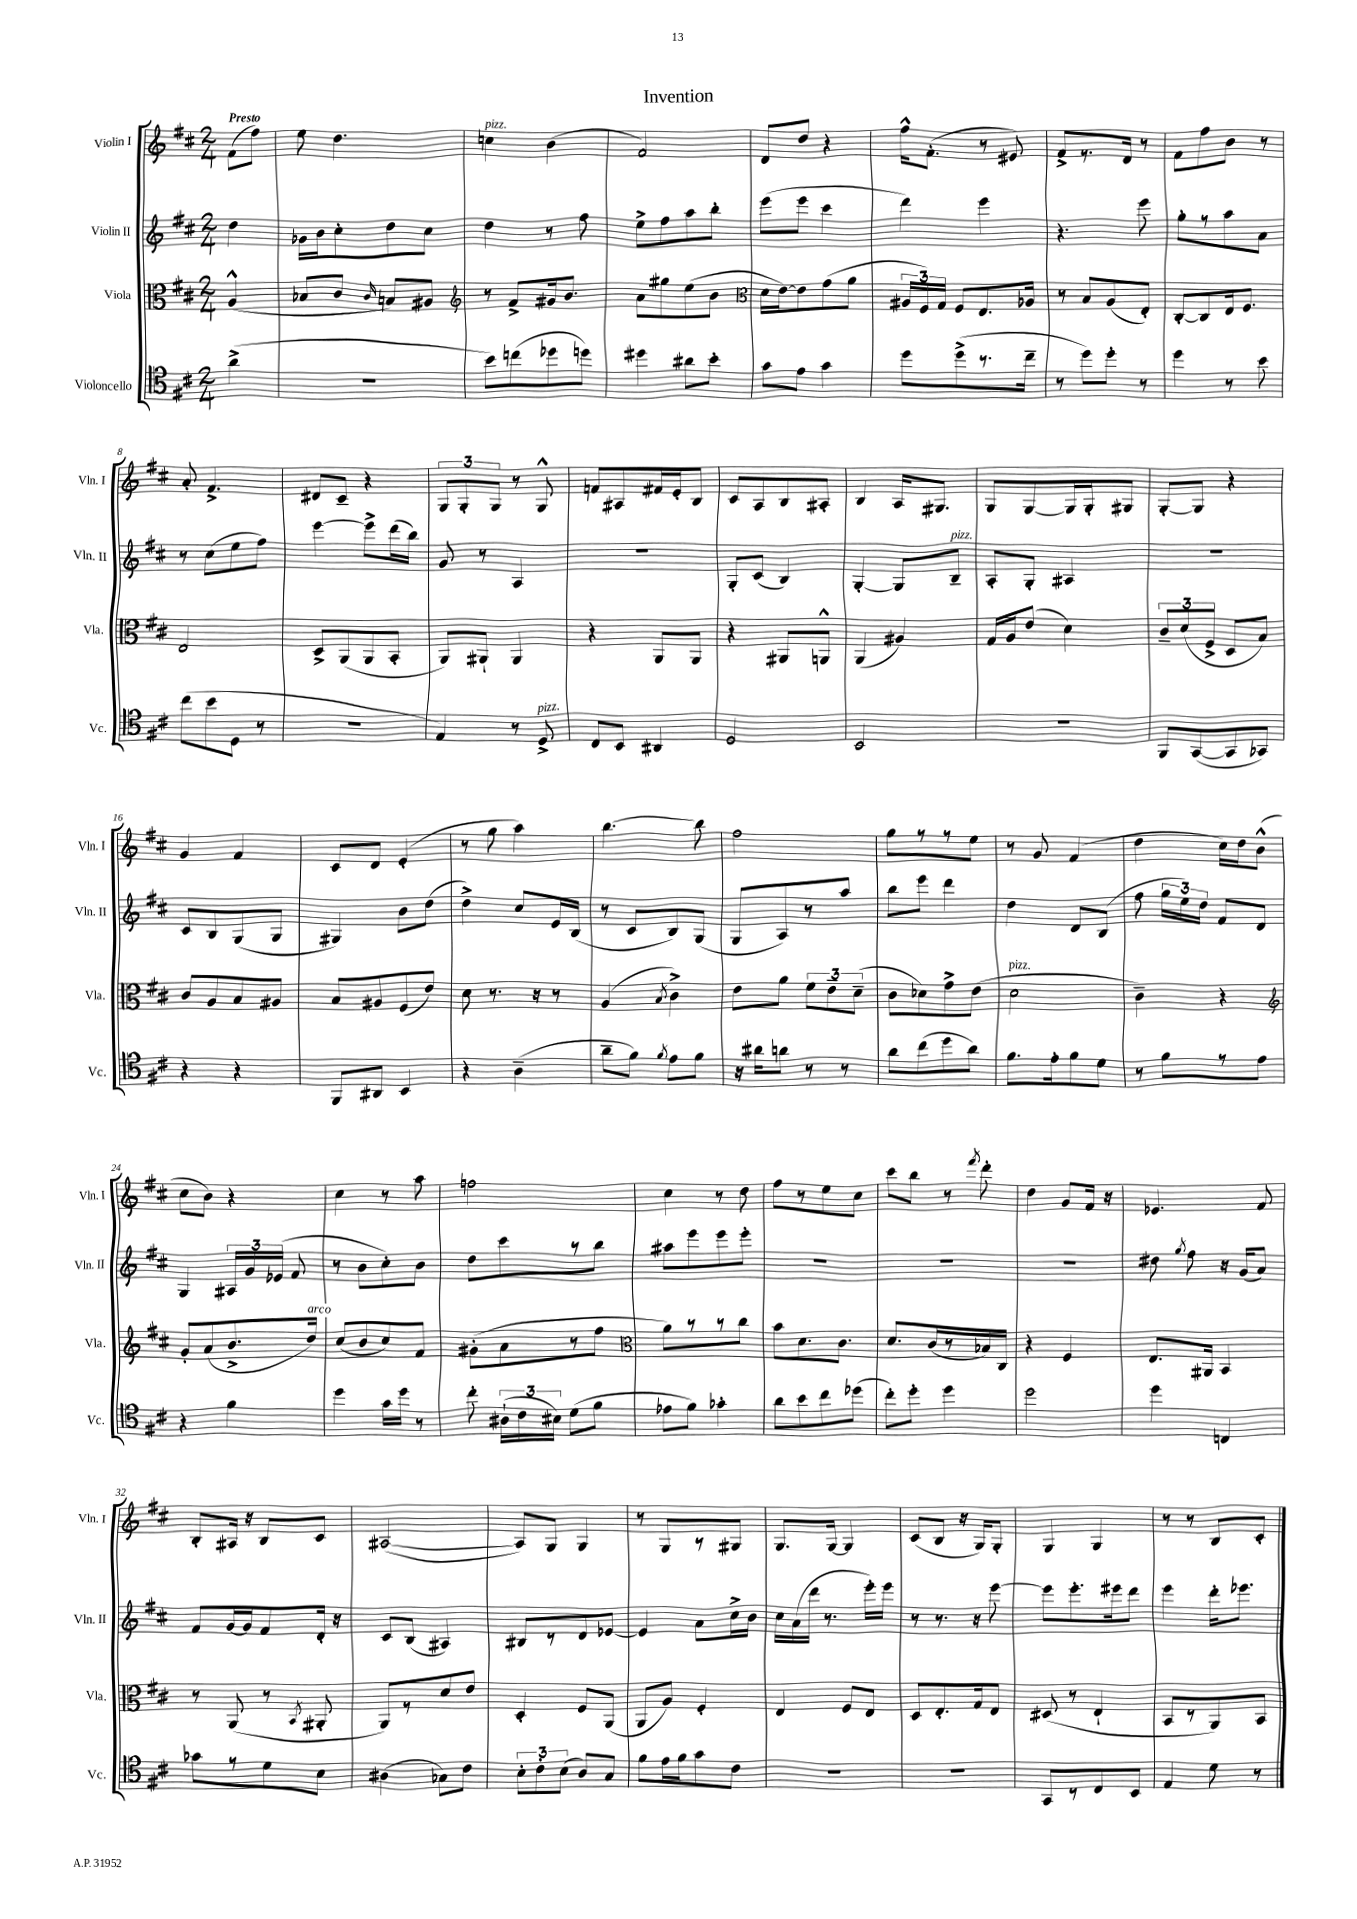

**kern	**kern	**kern	**kern
*staff4	*staff3	*staff2	*staff1
*clefC4	*clefC3	*clefG2	*clefG2
*k[f#c#]	*k[f#c#]	*k[f#c#]	*k[f#c#]
*M2/4	*M2/4	*M2/4	*M2/4
(4a^	(4A^^	4dd	(8f#
.	.	.	8ff#)
=	=	=	=
2r	8B-	16g-	8ee
.	.	16b	.
.	8c#	8cc#'	4.dd
.	16qqc#	.	.
.	8B)	8dd	.
.	8A#	8cc#	.
=	=	=	=
*	*clefG2	*	*
8b)	8r	4dd	4cc
(8cc	8f#^	.	.
8dd-	16g#	8r	(4b
.	8.b	.	.
8dd)	.	8ff#	.
=	=	=	=
4dd#	8a	8ee^	2f#)
.	8gg#	8ff#	.
8a#	(8ee	8aa	.
8b'	8b	8bb'	.
=	=	=	=
*	*clefC3	*	*
8g	16d	(8eee	8d
.	[16e)	.	.
8e	8e]	8eee	8dd
4g	(8g	4ccc#	4r
.	8a	.	.
=	=	=	=
8dd	24A#	4ddd)	16ff#^^
.	24F#)	.	.
.	.	.	(8.f#'
.	24G	.	.
(8dd^	8F#	.	.
8.r	8.E	4eee	8r
.	.	.	8e#)
16cc#~	16A-	.	.
=	=	=	=
8r	8r	4.r	8f#^
8dd)	8B	.	8.r
8dd'	(8A	.	.
.	.	.	16d
8r	8E')	8eee	8r
=	=	=	=
4dd	[8C#'	8gg'	8f#
.	8C#]	8r	8ff#
8r	16E	8aa	8b
.	8.F#	.	.
8b	.	8a	8r
=	=	=	=
(8cc#	2E	8r	8a'
8b	.	(8cc#	4.f#^
8D	.	8ee	.
8r	.	8ff#)	.
=	=	=	=
2r	8D^	[4eee	8d#
.	(8AA	.	8c#~
.	8AA	8eee^]	4r
.	8BB'	(16ddd	.
.	.	16bb)	.
=	=	=	=
4E)	8AA)	8g	12G
.	.	.	12G'
.	8AA#`	8r	.
.	.	.	12G
8r	4AA#	4A	8r
8D^	.	.	8G^^
=	=	=	=
8C#	4r	2r	8f
8BB	.	.	8A#
4AA#	8AA	.	16f#
.	.	.	16e'
.	8AA	.	8B
=	=	=	=
2D	4r	8G'	8c#
.	.	(8c#	8A
.	8AA#	4B)	8B
.	8AA^^	.	8A#'
=	=	=	=
2BB	(4AA	[4G'	4B
.	4A#)	8G]	16A
.	.	.	8.G#
.	.	8B~	.
=	=	=	=
2r	16G	8A'	8G
.	16A	.	.
.	(8e	8G'	[8G
.	4d)	4A#	16G]
.	.	.	16G'
.	.	.	8G#
=	=	=	=
8FF#	12c#~	2r	[8G'
.	(12d	.	.
([8GG	.	.	8G]
.	12F#^	.	.
8GG]	8D	.	4r
8GG-)	8B)	.	.
=	=	=	=
4r	8c#	8c#	4g
.	8A	8B	.
4r	8B	(8G	4f#
.	8A#	8G	.
=	=	=	=
8FF#	8B	4G#)	8c#
8AA#	8A#	.	8d
4BB	(8F#	8b	(4e'
.	8e)	(8dd	.
=	=	=	=
4r	8d	4dd^)	8r
.	8.r	.	8gg
(4A~	.	8cc#	4aa)
.	16r	.	.
.	8r	16e	.
.	.	(16B	.
=	=	=	=
8a~	(4A	8r	[4.bb
8f#)	.	8c#	.
8qf#	8qB	.	.
8e	4c#^)	8B)	.
8f#	.	(8G	8bb]
=	=	=	=
16r	8e	8G	2ff#
16a#	.	.	.
8a	8a	8A)	.
8r	12f#	8r	.
.	12e~	.	.
8r	.	8aa	.
.	(12d~	.	.
=	=	=	=
8a	8c#	8bb	8gg
(8cc#	8d-)	8eee	8r
8dd	8g^	4ddd	8r
8a)	(8e	.	8ee
=	=	=	=
8.f#	2d	4dd	8r
.	.	.	8g
16e'	.	.	.
8f#	.	8d	(4f#
8d	.	(8B	.
=	=	=	=
8r	4c#~)	8ff#	4dd
8f#	.	24gg	.
.	.	24ee)	.
.	.	24dd	.
8r	4r	8f#	16cc#)
.	.	.	16dd
8e	.	8d	(8b^^
=	=	=	=
*	*clefG2	*	*
4r	8g'	4G	8cc#
.	(8a	.	8b)
4f#	8.b^	24A#	4r
.	.	24g	.
.	.	(24e-	.
.	.	8f#	.
.	16dd)	.	.
=	=	=	=
4dd	(8cc#	8r	4cc#
.	8b	8b	.
16g	8cc#)	8cc#')	8r
16dd	.	.	.
8r	8f#	8b	8aa
=	=	=	=
8cc#'	(8g#'	8dd	2ff
(24A#`	8a	8ccc#	.
24c#	.	.	.
24B#)	.	.	.
(8d	8r	8r	.
8f#	8ff#	8bb	.
=	=	=	=
*	*clefC3	*	*
8e-	8a)	8aa#	4cc#
8f#)	8r	8eee	.
4g-'	8r	8eee	8r
.	8cc#	8eee'	8dd
=	=	=	=
8a	8b	2r	8ff#
8b	8.d	.	8r
8cc#	.	.	8ee
.	8.c#	.	.
(8dd-	.	.	8cc#
=	=	=	=
8cc#')	8.d	2r	8ccc#
8dd'	.	.	8bb
.	(16c#	.	.
4dd	8r	.	8r
.	.	.	8qfff#
.	16B-)	.	8ddd'
.	16C#	.	.
=	=	=	=
2dd	4r	2r	4dd
.	4F#	.	8g
.	.	.	16f#
.	.	.	16r
=	=	=	=
4dd	8.E	8dd#	4.e-
.	.	8qgg	.
.	.	8ff#	.
.	16AA#	.	.
4C	4BB	16r	.
.	.	(16g	.
.	.	8a)	8f#
=	=	=	=
8g-	8r	8f#	8B'
8r	(8AA	[16g	16A#
.	.	16g]	16r
8d	8r	8f#	8B
.	8qBB	.	.
8B	8AA#'	16d'	8c#
.	.	16r	.
=	=	=	=
(4A#	8AA)	8c#	([2A#
.	8r	(8B	.
8G-)	8d	4A#)	.
8c#	8e	.	.
=	=	=	=
12B'	4D'	8B#	8A#])
12c#'	.	.	.
.	.	8r	8G
(12B	.	.	.
8A)	8F#	8d	4G
8G	(8AA	[8e-	.
=	=	=	=
8f#	8AA	4e-]	8r
16e	8A)	.	8G
16f#	.	.	.
8g	4F#'	8a	8r
8c#	.	16cc#^	8G#
.	.	16b	.
=	=	=	=
2r	4E	16cc#	8.G
.	.	(16a	.
.	.	16ddd	.
.	.	8.r	[16G
.	8F#	.	4G]
.	8E	16eee')	.
.	.	16eee	.
=	=	=	=
2r	8D	8r	(8c#
.	8.E'	8.r	8B
.	.	.	16r
.	16G	16r	16G)
.	8E	[8eee	8G'
=	=	=	=
8GG	(8D#	8eee]	4G
8r	8r	8.eee'	.
8C#	4E`	.	4G
.	.	16eee#	.
8BB	.	8ddd	.
=	=	=	=
4E	8BB	4eee	8r
.	8r	.	8r
8d	8AA)	16ddd'	8B
.	.	8.eee-	.
8r	8BB	.	8c#'
==	==	==	==
*-	*-	*-	*-
